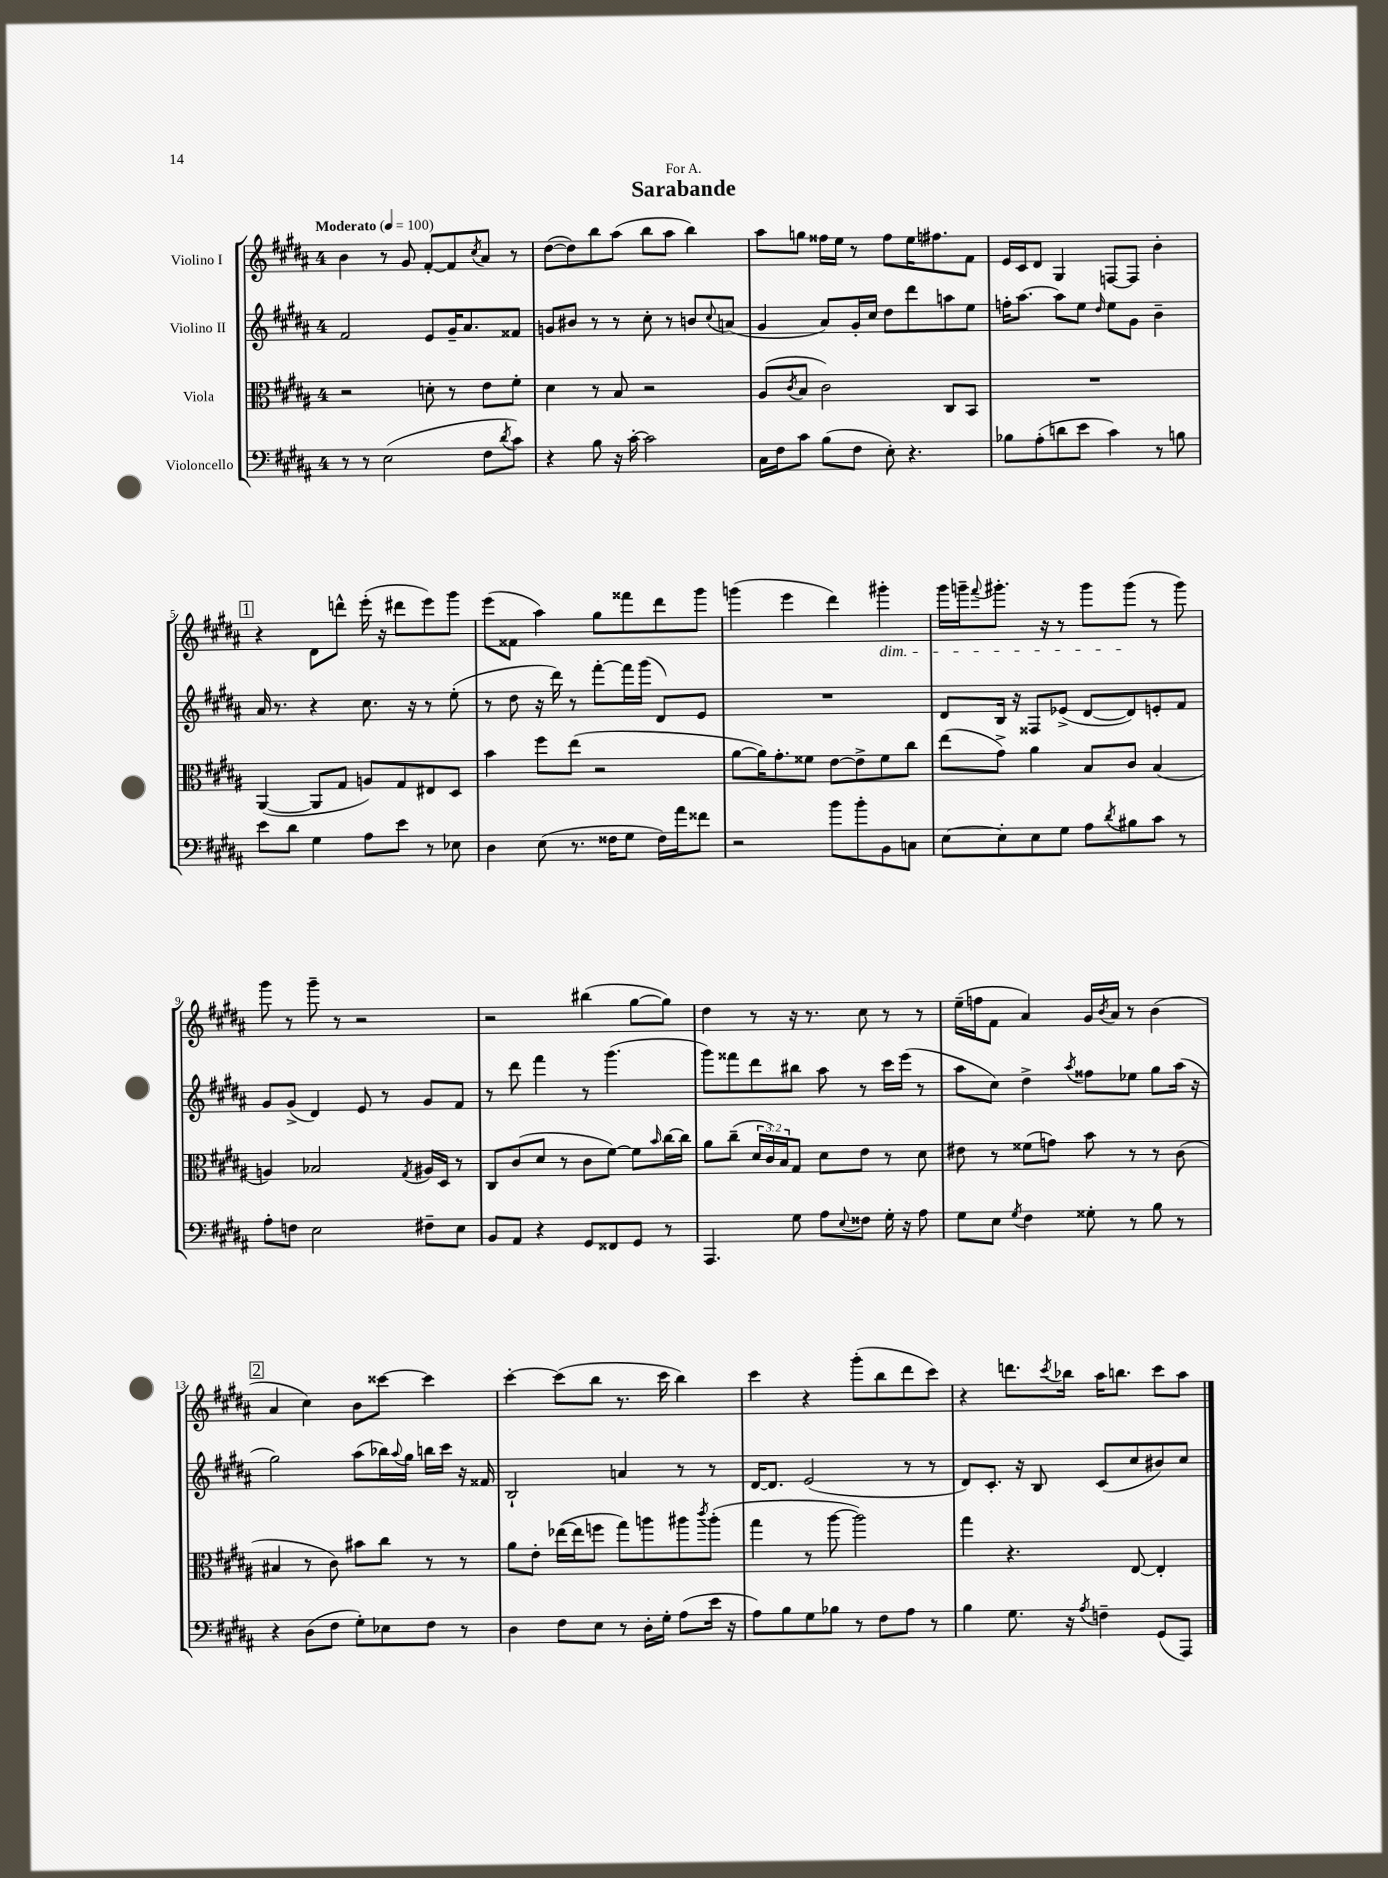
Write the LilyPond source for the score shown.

\header { title = "Sarabande" dedication = "For A." }
<<
\new StaffGroup <<
\new Staff = "s0" \with { instrumentName = "Violino I" } {
    \clef treble \key b \major \once \override Staff.TimeSignature.style = #'single-digit \time 4/4 \tempo "Moderato" 4 = 100
    b'4 r8 gis'8 fis'8~-. fis'8 \acciaccatura { cis''8 } ais'8 r8 |
    dis''8~( dis''8) b''8 ais''8( b''8 ais''8 b''4) |
    ais''8 g''8 fisis''16 e''16 r8 fisis''8 e''16 fis''8. fis'8 |
    e'16 cis'16 dis'8 gis4 f8~ f8 b'4-. |
    \mark \markup { \box "1" } r4 dis'8 d'''8-^ e'''16-.( r16 dis'''8 e'''8) gis'''8 |
    e'''8( fisis'8 ais''4) gis''8 fisis'''8 dis'''8 gis'''8 |
    g'''4( e'''4 dis'''4) gis'''4-.\dim |
    gis'''16 g'''16-- \appoggiatura { fis'''8 } gis'''8.-. r16 r8 gis'''8 gis'''8\!( r8 gis'''8) |
    gis'''8 r8 gis'''8-- r8 r2 |
    r2 bis''4( gis''8~ gis''8) |
    dis''4 r8 r16 r8. cis''8 r8 r8 |
    e''16--( f''16 fis'8 ais'4) gis'16 \acciaccatura { b'8 } ais'16 r8 b'4( |
    \mark \markup { \box "2" } ais'4 cis''4) b'8 cisis'''8~ cisis'''4 |
    cis'''4~-. cis'''8( b''8 r8. cis'''16 b''4) |
    cis'''4 r4 gis'''8-.( b''8 dis'''8 cis'''8) |
    r4 d'''8. \acciaccatura { cis'''8 } bes''16 ais''16 b''8. cis'''8 ais''8 \bar "|." |
}
\new Staff = "s1" \with { instrumentName = "Violino II" } {
    \clef treble \key b \major \once \override Staff.TimeSignature.style = #'single-digit \time 4/4
    fis'2 e'8 gis'16-- ais'8. fisis'8 |
    g'8 bis'8 r8 r8 cis''8-. r8 b'8 \appoggiatura { cis''8 } a'8( |
    gis'4 ais'8) gis'16-. cis''16 dis''8 dis'''8 a''8 e''8 |
    f''16-. ais''8.~ ais''8 e''8 \grace { dis''16 } e''8 gis'8 b'4-- |
    \mark \markup { \box "1" } ais'16 r8. r4 cis''8. r16 r8 e''8-.( |
    r8 dis''8 r16 dis'''16) r8 fis'''8~-. fis'''16 gis'''16( dis'8) e'8 |
    R1 |
    dis'8 b16 r16 fisis8 ees'8->( dis'8~ dis'8) e'8-. fis'8 |
    gis'8 gis'8->( dis'4) e'8 r8 gis'8 fis'8 |
    r8 dis'''8 fis'''4 r8 gis'''4.( |
    gis'''8) fisis'''8 dis'''8 bis''8 ais''8 r8 cis'''16 e'''16( r8 |
    ais''8 cis''8) dis''4-> \acciaccatura { ais''8 } fisis''8 ees''8 gis''8 ais''16( r16 |
    \mark \markup { \box "2" } gis''2) ais''8( bes''16) \appoggiatura { ais''8 } gis''16 b''16 cis'''16 r16 fisis'16 |
    b2-! a'4 r8 r8 |
    dis'16~ dis'8. e'2( r8 r8 |
    dis'8) cis'8.-. r16 b8 cis'8( cis''8 bis'8) cis''8 \bar "|." |
}
\new Staff = "s2" \with { instrumentName = "Viola" } {
    \clef alto \key b \major \once \override Staff.TimeSignature.style = #'single-digit \time 4/4 \override Staff.TupletNumber.text = #tuplet-number::calc-fraction-text
    r2 d'8-. r8 e'8 fis'8-. |
    dis'4 r8 b8 r2 |
    ais8( \acciaccatura { cis'8 } b8 cis'2) cis8 b,8 |
    R1 |
    \mark \markup { \box "1" } ais,4~( ais,8 gis8 a8) gis8 eis8 dis8 |
    b'4 fis''8 e''8( r2 |
    ais'8~ ais'16) gis'8.-. fisis'8 e'8~ e'8-> fisis'8 cis''8 |
    e''8( gis'8->) ais'4 b8 cis'8 b4( |
    a4) bes2 \acciaccatura { gis8 } ais16 dis16 r8 |
    cis8 cis'8( dis'8 r8 cis'8 fis'8~) fis'8 \grace { b'16 } cis''16~ cis''16 |
    ais'8 cis''8--( \tuplet 3/2 { dis'16 cis'16) b16 } gis8 dis'8 e'8 r8 dis'8 |
    eis'8 r8 fisis'8( g'8) b'8 r8 r8 cis'8( |
    \mark \markup { \box "2" } bis4 r8 cis'8) bis'8 cis''8 r8 r8 |
    ais'8 e'8-. ees''16~( ees''16 f''8 gis''8) a''8 ais''8 \acciaccatura { cis'''8 } ais''8-.( |
    gis''4 r8 ais''8~ ais''2) |
    gis''4 r4. e8~ e4-. \bar "|." |
}
\new Staff = "s3" \with { instrumentName = "Violoncello" } {
    \clef bass \key b \major \once \override Staff.TimeSignature.style = #'single-digit \time 4/4
    r8 r8 e2( fis8 \acciaccatura { dis'8 } cis'8) |
    r4 b8 r16 cis'16~-. cis'2 |
    cis16 fis16 cis'8 b8( fis8 e8-.) r4. |
    bes8 ais8-.( d'8 e'8 cis'4) r8 b8 |
    \mark \markup { \box "1" } e'8 dis'8 gis4 ais8 e'8 r8 ees8 |
    dis4 e8( r8. fisis16 gis8 fisis16) ais'16 fisis'8 |
    r2 b'8 b'8-. b,8 c8 |
    e8~ e8-. e8 gis8 ais8 \acciaccatura { dis'8 } bis8 cis'8 r8 |
    ais8-. f8 e2 fis8-- e8 |
    b,8 ais,8 r4 gis,8 fisis,8 gis,8 r8 |
    ais,,4. gis8 ais8 \appoggiatura { e8 } fisis8 gis16-. r16 ais8 |
    gis8 e8 \acciaccatura { gis8 } fis4 gisis8-. r8 b8 r8 |
    \mark \markup { \box "2" } r4 dis8( fis8 gis8-.) ees8 fis8 r8 |
    dis4 fis8 e8 r8 dis16-. gis16-. ais8( e'16 r16 |
    ais8) b8 gis8 bes8 r8 fis8 ais8 r8 |
    b4 gis8. r16 \acciaccatura { ais8 } f4-- gis,8( ais,,8) \bar "|." |
}
>>
>>
